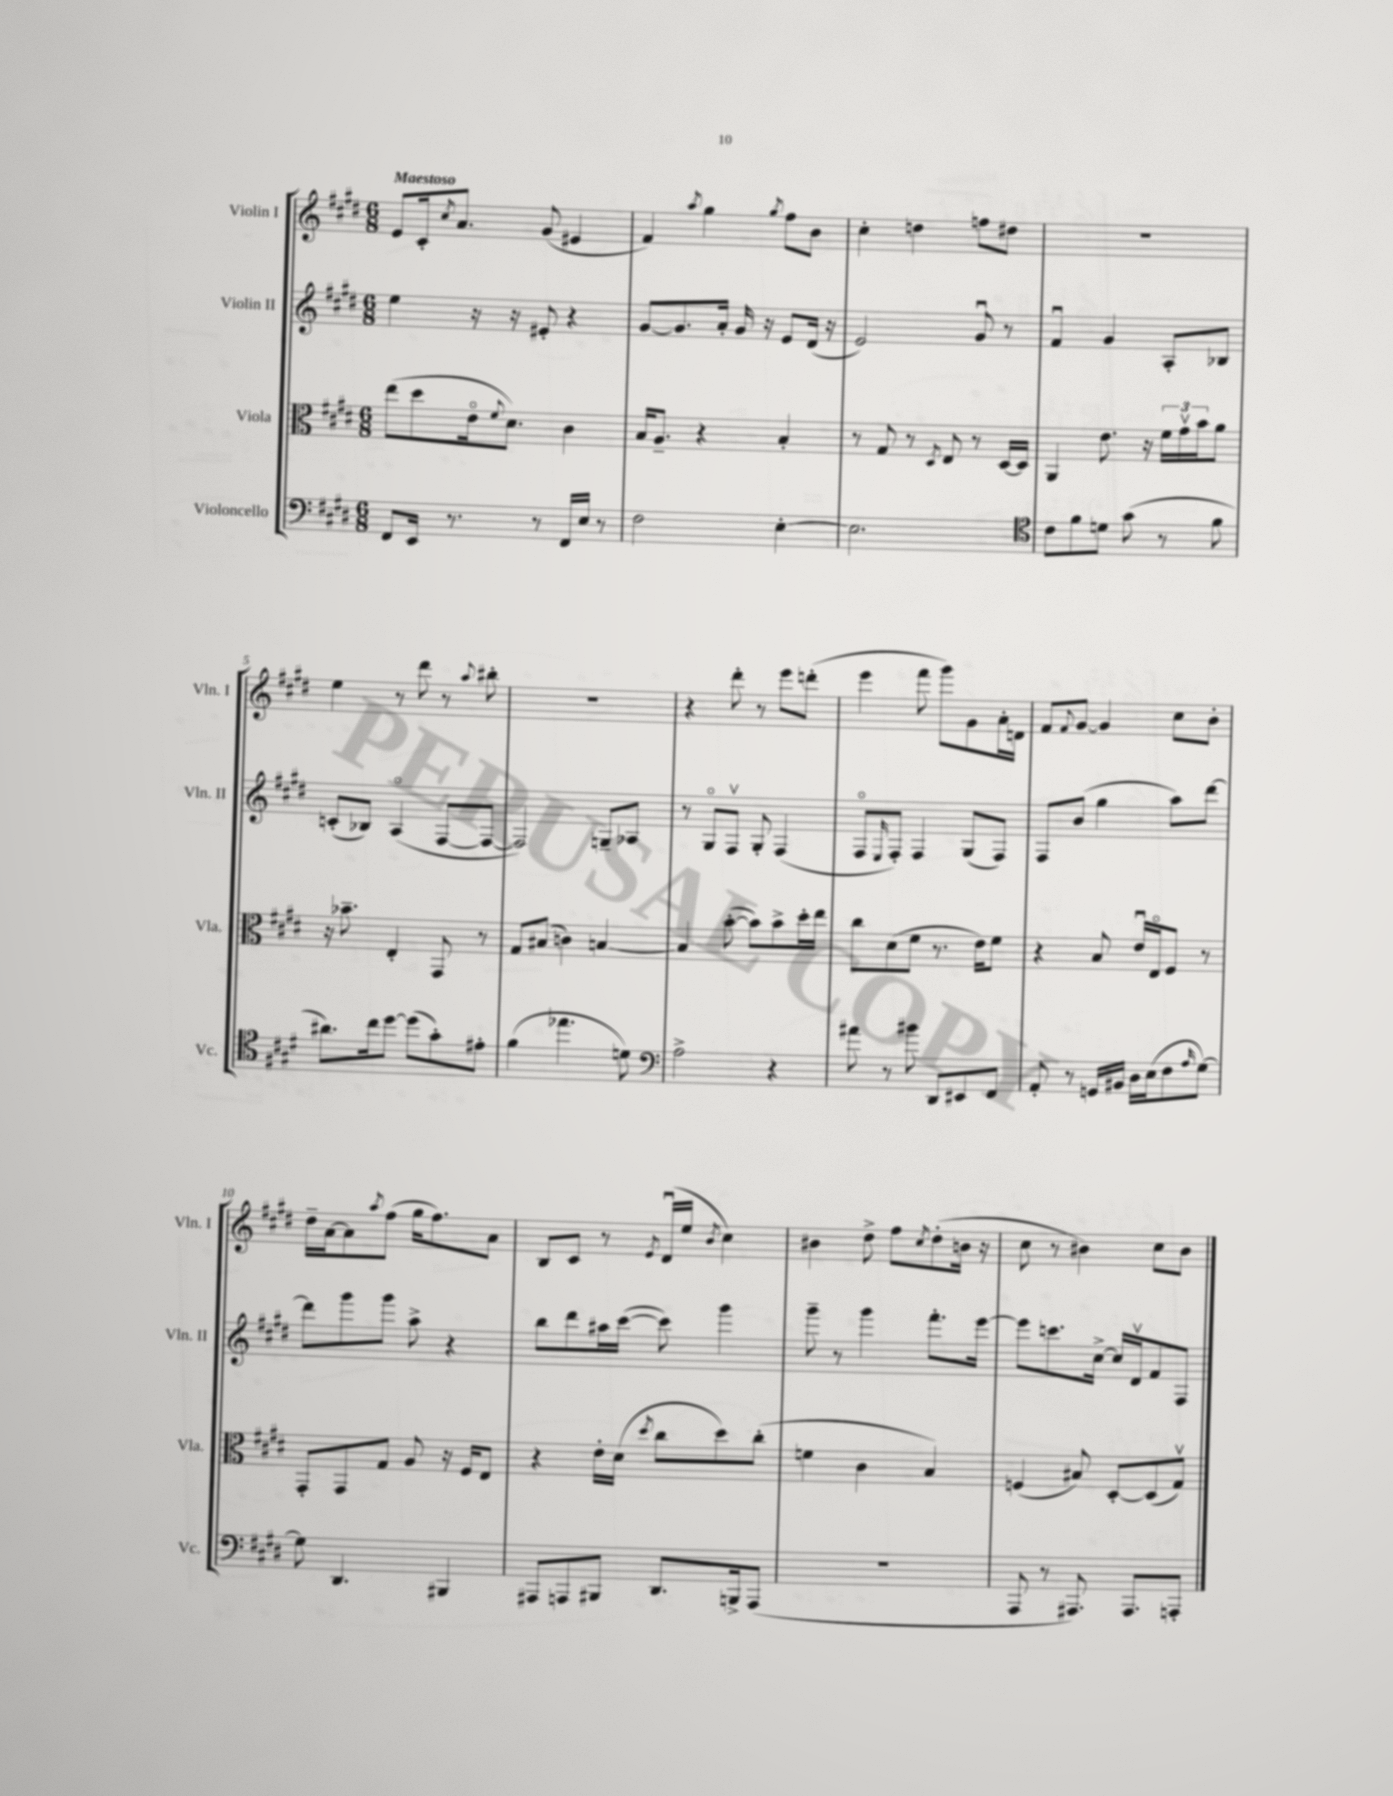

**kern	**kern	**kern	**kern
*staff4	*staff3	*staff2	*staff1
*clefF4	*clefC3	*clefG2	*clefG2
*k[f#c#g#d#]	*k[f#c#g#d#]	*k[f#c#g#d#]	*k[f#c#g#d#]
*M6/8	*M6/8	*M6/8	*M6/8
8FF#/L	(8ee\L	4ee\	8e/L
16EE/Jk	8dd#\	.	16c#'/k
.	.	.	8qcc#/
8.r	.	.	8.a/J
.	16eo\k	16r	.
.	8qqf#/	.	.
.	8.d#\J)	16r	.
8r	.	8e#'/	(8g#/
16FF#/LL	4c#\	4r	4e#/
16E/JJ	.	.	.
8r	.	.	.
=	=	=	=
2F#\	16B/LK	[8g#/L	4f#/)
.	8.A~/J	.	.
.	.	8.g#/]	.
.	.	.	8qaa/
.	4r	.	4gg#\
.	.	16a'/Jk	.
.	.	16g#/	.
.	.	16r	.
.	.	.	8qgg#/
[4E'\	4B'/	8e/L	8ff#\L
.	.	(16d#/Jk	8b\J
.	.	16r	.
=	=	=	=
2.E\]	8r	2e/)	4cc#'\
.	8G#/	.	.
.	8r	.	4dd\
.	8qD#/	.	.
.	8E/	.	.
.	8r	8g#u/	8ff\L
.	[16D#/LL	8r	8dd#\J
.	16D#/]JJ	.	.
=	=	=	=
*clefC4	*	*	*
8c#\L	4AA/	4f#u/	2.r
8f#\	.	.	.
8d\J	8.e\	4g#/	.
(8g#\	.	.	.
.	16r	.	.
8r	24f#\LL	8A'/L	.
.	24g#v\	.	.
.	24b\J	.	.
8f#\	8a\J	8B-/J	.
=	=	=	=
8.a#\L)	16r	(8c'/L	4ee\
.	8.b-~\	.	.
.	.	8B-/J)	.
16cc#\k	.	.	.
[8dd#\J	4E'/	(4Ao/	8r
(8dd#\]L	.	.	8ddd#\
8g#'\)	8GG#/	[8F#/L	8r
.	.	.	8qqaa/
8e#'\J	8r	8F#/_J	8bb#'\
=	=	=	=
(4f#\	8G#/L	2F#/])	2.r
.	(8B#/J	.	.
4.ee-\	4c\)	.	.
.	[4B/	8G~/L	.
8d\)	.	8A-/J	.
=	=	=	=
*clefF4	*	*	*
2A^\	4B/]	8r	4r
.	.	8G#o/L	.
.	([8b'\	8F#v/J	8ddd#'\
.	8b\]L)	8G#'/	8r
4r	8b^\	(4F#/	8eee\L
.	16dd#'\L	.	(8ddd'\J
.	16ee\JJ	.	.
=	=	=	=
8a#\	8cc#\L	8F#o/L	4eee\
.	.	16qqE/	.
8r	(8d#\	8F#'/J)	.
8b#\	8f#\J	4F#/	8fff#\
8DD#/L	8.r	.	8ggg#\L)
8EE#/	.	(8G#/L	8g#\
.	16e\LK)	.	.
8FF#/J	8f#\J	8F#/J)	16a'\L
.	.	.	16d\JJ
=	=	=	=
8AA'/	4r	8F#/L	8f#/L
.	.	.	8qqf#/
8r	.	(8b/J	[8g#/J
16GG/LL	8B/	4gg#\	4g#/]
16BB#/JJ	.	.	.
16D#\LL	16eu/LL	.	.
(16E\J	16Eo/J	.	.
8F#\	8F#/J	8aa\L)	8cc#\L
16qqA/	.	.	.
[8G#\J)	8r	[8ddd#\J	8b'\J
=	=	=	=
8G#\]	8GG#'/L	8ddd#\]L	16dd#~\LL
.	.	.	[16a\J
4.DD#/	8GG#/	8ggg#\	8a\]
.	.	.	8qaa/
.	8G#/J	8ggg#\J	(8ff#\J
.	8A/	8aa^\	16gg#\LK
.	.	.	8.ff#\)
4BBB#/	16r	4r	.
.	16F#/LK	.	.
.	8E/J	.	8a\J
=	=	=	=
8AAA#/L	4r	8bb\L	8B/L
8AAA/	.	8ddd#\	8c#/J
8BBB#/J	16e'\LL	16aa#\L	8r
.	(16d#\JJ	([16ccc#\JJ	.
.	8qdd#/	.	8qe/
8.DD#/L	8cc#\L	8ccc#\])	(16d#u/LL
.	.	.	16ee/JJ
.	.	.	8qb/
.	8dd#\)	4ggg#\	4cc#\)
16BBB^/k	.	.	.
(8AAA/J	(8cc#'\J	.	.
=	=	=	=
2.r	4f\	8ggg#~\	4b#\
.	.	8r	.
.	4c#\	4ggg#\	8dd#^\
.	.	.	8ff#\L
.	.	.	8qcc#/
.	4B/)	8.fff#'\L	(8dd#'\
.	.	.	16b\Jk
.	.	[16eee\Jk	16r
=	=	=	=
8AAA/	(4F/	8eee\]L	8cc#\
8r	.	8.ccc\	8r
8.AAA#/)	8B#/)	.	4b#\)
.	.	[16cc#^\Jk	.
.	[8D#'/L	16cc#/]LL	.
8.AAA#/L	.	16d#v/J	.
.	(8D#/]	8f#/	8cc#\L
8AAA'/J	8G#v/J)	8F#/J	8b#\J
==	==	==	==
*-	*-	*-	*-
